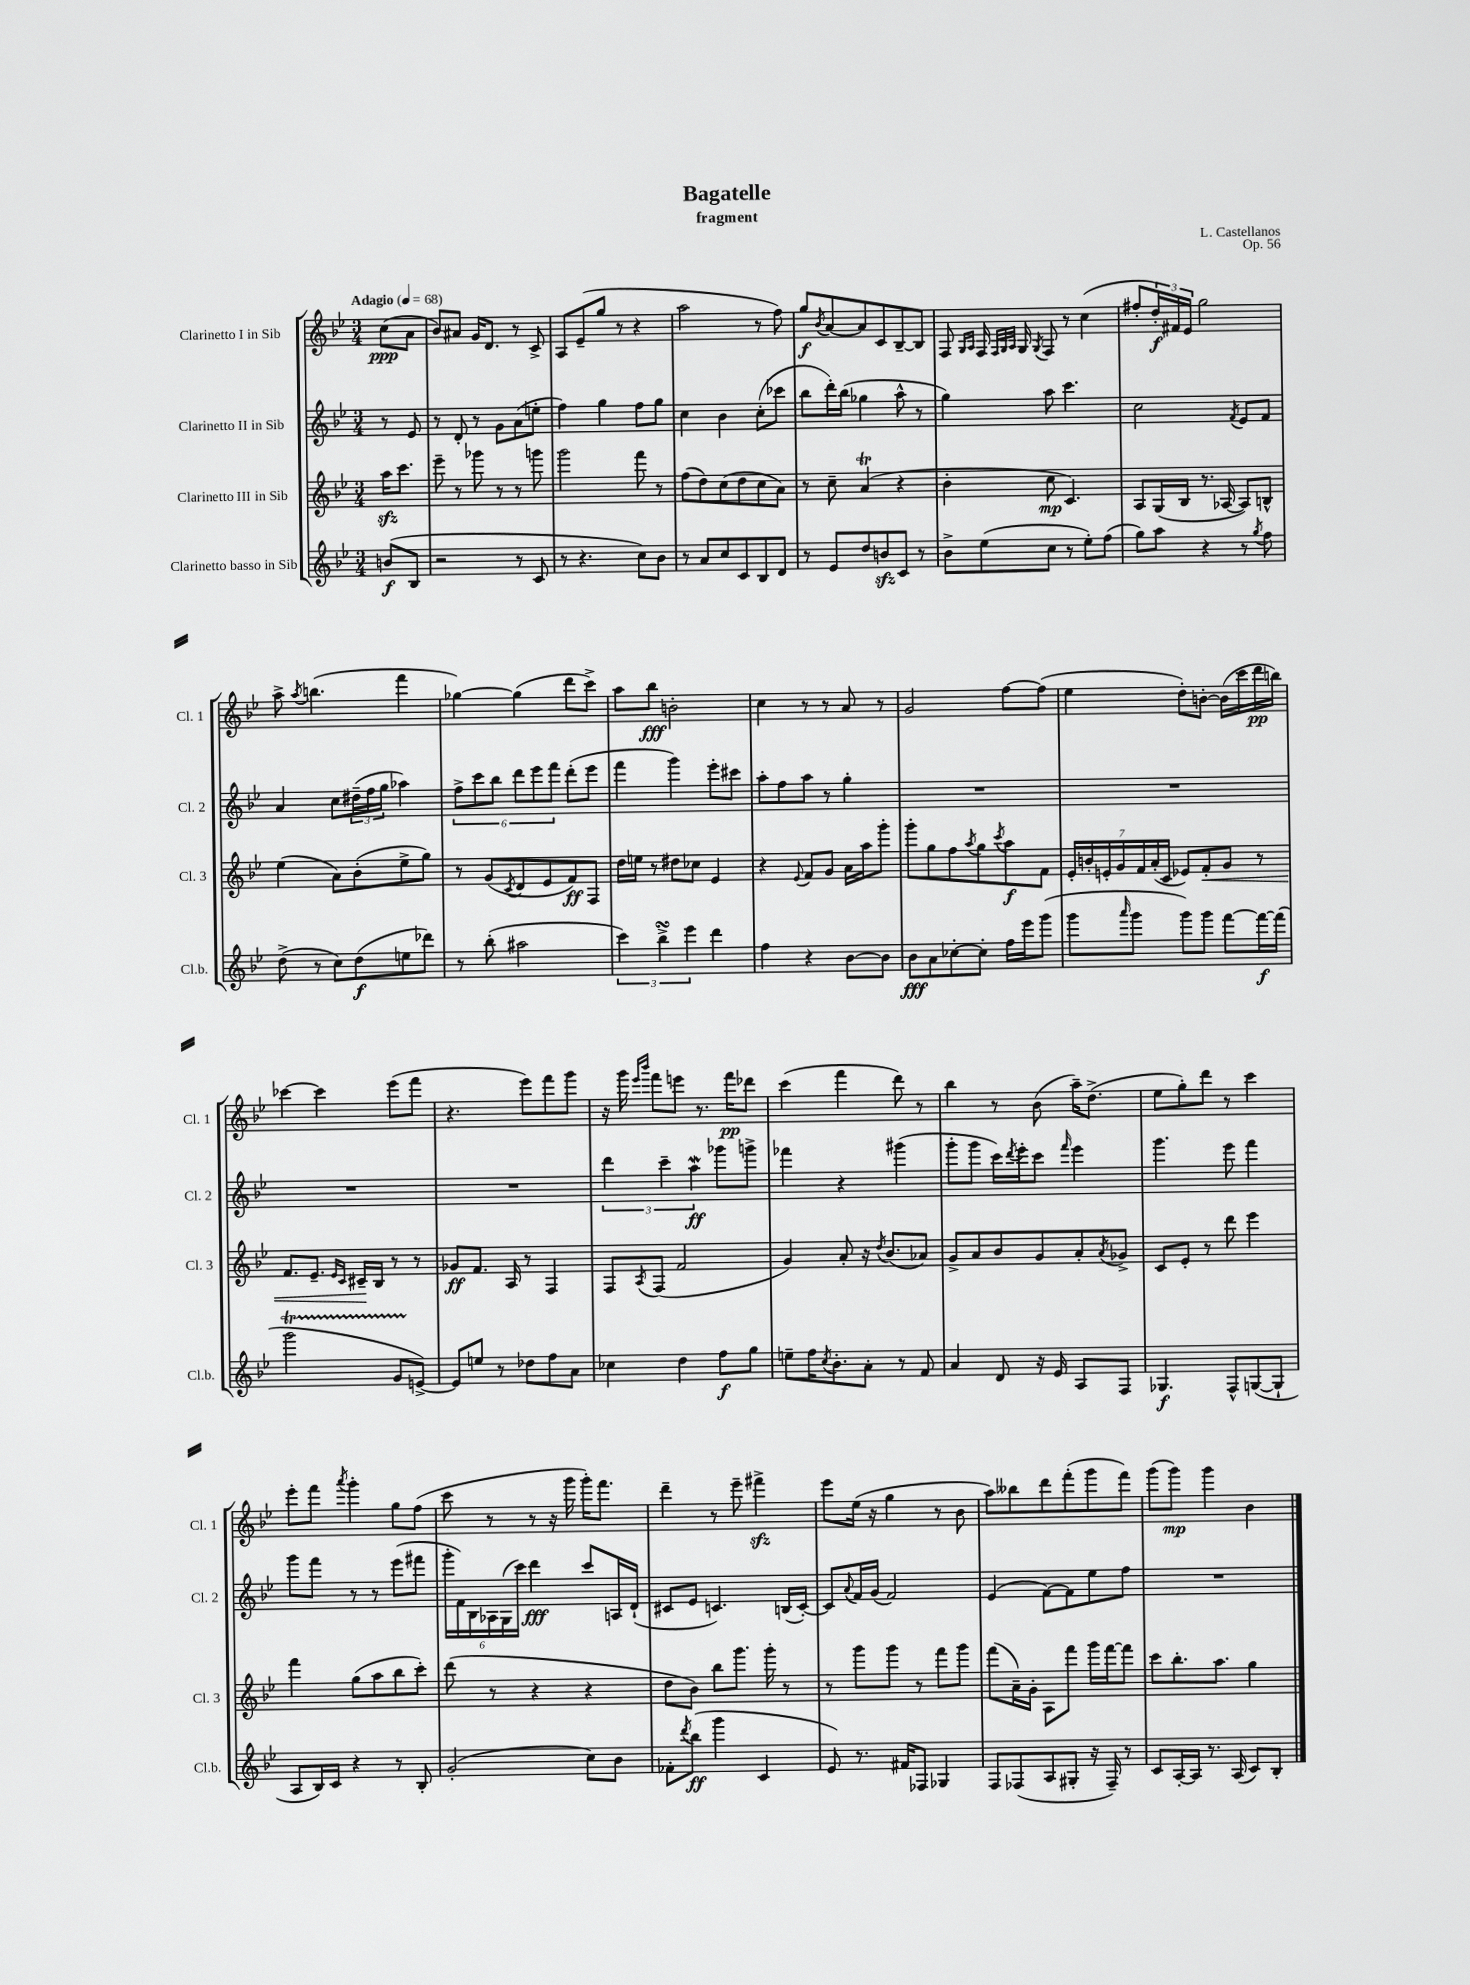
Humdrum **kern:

**kern	**dynam	**kern	**dynam	**kern	**dynam	**kern	**dynam
*part4	*part4	*part3	*part3	*part2	*part2	*part1	*part1
*staff4	*staff4	*staff3	*staff3	*staff2	*staff2	*staff1	*staff1
*I"Clarinetto basso in Sib	*	*I"Clarinetto III in Sib	*	*I"Clarinetto II in Sib	*	*I"Clarinetto I in Sib	*
*I'Cl.b.	*	*I'Cl. 3	*	*I'Cl. 2	*	*I'Cl. 1	*
*clefG2	*	*clefG2	*	*clefG2	*	*clefG2	*
*k[b-e-]	*	*k[b-e-]	*	*k[b-e-]	*	*k[b-e-]	*
*M3/4	*	*M3/4	*	*M3/4	*	*M3/4	*
*MM68	*	*MM68	*	*MM68	*	*MM68	*
=	=	=	=	=	=	=	=
!	!	!	!	!	!	!LO:TX:a:B:t=Adagio	!
(8bn/L	f	16aazz\KL	.	8r	.	(8cc\L	ppp
.	.	8.ccc\J	.	.	.	.	.
8B-/J	.	.	.	8e-/	.	8a\J	.
=1	=1	=1	=1	=1	=1	=1	=1
2r	.	8eee-~\	.	8r	.	8b-/L)	.
.	.	8r	.	8d'/	.	8a#X/J	.
.	.	8ggg-X\	.	8r	.	16g/KL	.
.	.	.	.	.	.	8.d/J	.
.	.	8r	.	8g\L	.	.	.
8r	.	8r	.	(8a\	.	8r	.
8c/	.	8gggn\	.	8een'\J	.	8c^/	.
=2	=2	=2	=2	=2	=2	=2	=2
8r	.	2ggg\	.	4ff\)	.	8A/L	.
4.r	.	.	.	.	.	(8e-~/	.
.	.	.	.	4gg\	.	8gg/J	.
.	.	.	.	.	.	8r	.
8cc\L)	.	8fff\	.	8ff\L	.	4r	.
8b-\J	.	8r	.	8gg\J	.	.	.
=3	=3	=3	=3	=3	=3	=3	=3
8r	.	(8ff\L	.	4cc\	.	2aa\	.
8a/L	.	8dd\)	.	.	.	.	.
8cc/	.	(8cc\	.	4b-\	.	.	.
8c/	.	8dd\	.	.	.	.	.
8B-/	.	8cc\	.	(8cc'\L	.	8r	.
8d/J	.	8a\J)	.	8ccc-X\J	.	8ff\)	.
=4	=4	=4	=4	=4	=4	=4	=4
8r	.	8r	.	8bb-\L	.	8gg/L	f
.	.	.	.	.	.	8qb-/	.
8e-/L	.	8cc~\	.	16ddd'\L)	.	[8a/	.
.	.	.	.	(16bb-\JJ	.	.	.
8dd/	.	(4at/	.	4gg-X\	.	8a/]	.
8bnzz/	.	.	.	.	.	8c/	.
8c/J	.	4r	.	8aa^^\	.	[8B-~/	.
8r	.	.	.	8r	.	8B-/J]	.
=5	=5	=5	=5	=5	=5	=5	=5
8b-^\L	.	4b-'\	.	4gg\)	.	8F/	.
.	.	.	.	.	.	16qqG/LL	.
.	.	.	.	.	.	16qqA/JJ	.
(8ee-\	.	.	.	.	.	16F/	.
.	.	.	.	.	.	32qqF/LLL	.
.	.	.	.	.	.	32qqG/	.
.	.	.	.	.	.	32qqA/JJJ	.
.	.	.	.	.	.	16G/	.
.	.	.	.	.	.	8qG/	.
8cc\J	.	8cc\	mp	8aa\	.	8F/	.
8r	.	4.c/)	.	4.ccc\	.	8r	.
8ee-'\L)	.	.	.	.	.	(4cc\	.
(8ff\J	.	.	.	.	.	.	.
=6	=6	=6	=6	=6	=6	=6	=6
8gg\L)	.	8A/L	.	2cc\	.	8ff#X'/L	.
8aa\J	.	(16G/L	.	.	.	24dd'/L)	f
.	.	.	.	.	.	24f#X/	.
.	.	16B-/JJ	.	.	.	.	.
.	.	.	.	.	.	24e-/JJ	.
4r	.	8.r	.	.	.	2gg\	.
.	.	[16A-X/	.	.	.	.	.
.	.	.	.	8qf/	.	.	.
8r	.	8A-/L])	.	8e-/L	.	.	.
8qgg/	.	.	.	.	.	.	.
8ff\	.	8Bn^^/J	.	8f/J	.	.	.
!!LO:LB:g=z
=7	=7	=7	=7	=7	=7	=7	=7
(8dd^\	.	(4ee-\	.	4a/	.	8aa^\	.
.	.	.	.	.	.	8qaa/	.
8r	.	.	.	.	.	(4.bbn\	.
8cc\L)	.	8a\L)	.	8cc\L	.	.	.
(8dd\	f	(8b-'\	.	(24dd#X~\L	.	.	.
.	.	.	.	24ff\	.	.	.
.	.	.	.	24gg\JJ	.	.	.
8een\	.	8ee-^\	.	4aa-X\)	.	4fff\	.
8ddd-X\J)	.	8gg\J)	.	.	.	.	.
=8	=8	=8	=8	=8	=8	=8	=8
8r	.	8r	.	12ff^\L	.	[4gg-X\)	.
.	.	.	.	12ccc\	.	.	.
(8bb-'\	.	(8g/L	.	.	.	.	.
.	.	.	.	12bb-\J	.	.	.
.	.	8qc/	.	.	.	.	.
2aa#X\	.	8d/	.	12ddd\L	.	(4gg-\]	.
.	.	.	.	12eee-\	.	.	.
.	.	8e-/	.	.	.	.	.
.	.	.	.	12fff\J	.	.	.
.	.	8f/)	ff	(8ddd'\L	.	8ddd\L	.
.	.	8F/J	.	8eee-\J	.	8ccc^\J)	.
=9	=9	=9	=9	=9	=9	=9	=9
6ccc\)	.	16dd\LL	.	4fff\	.	8aa\L	.
.	.	16een\JJ	.	.	.	.	.
.	.	8r	.	.	.	8bb-\J	fff
6bb-sSSs^\	.	.	.	.	.	.	.
.	.	8dd#X\L	.	4ggg\)	.	2bn'\	.
6eee-\	.	.	.	.	.	.	.
.	.	8cc-X\J	.	.	.	.	.
4ddd\	.	4e-/	.	8eee-'\L	.	.	.
.	.	.	.	8ccc#X\J	.	.	.
=10	=10	=10	=10	=10	=10	=10	=10
4ff\	.	4r	.	8aa'\L	.	4cc\	.
.	.	.	.	8ff\	.	.	.
.	.	8qqe-/	.	.	.	.	.
4r	.	8f/L	.	8aa\J	.	8r	.
.	.	8g/J	.	8r	.	8r	.
[8b-\L	.	16a\LL	.	4gg'\	.	8a/	.
.	.	16aa\J	.	.	.	.	.
8b-\J]	.	8ggg'\J	.	.	.	8r	.
=11	=11	=11	=11	=11	=11	=11	=11
8b-\L	fff	8ggg'\L	.	2.r	.	2g/	.
8a\	.	8gg\	.	.	.	.	.
[8cc-X'\	.	8ff\	.	.	.	.	.
.	.	8qaa/	.	.	.	.	.
8cc-'\J]	.	8gg\	.	.	.	.	.
.	.	8qccc/	.	.	.	.	.
16ff\LL	.	8aa\	f	.	.	[8ff\L	.
16eee-\J	.	.	.	.	.	.	.
(8ggg\J	.	8f\J	.	.	.	(8ff\J]	.
=12	=12	=12	=12	=12	=12	=12	=12
8ggg\L	.	28e-'/LL	.	2.r	.	4ee-\	.
.	.	28bn'/	.	.	.	.	.
.	.	28en'/	.	.	.	.	.
.	.	28g/	.	.	.	.	.
16qqaaa/	.	.	.	.	.	.	.
8ggg\J	.	.	.	.	.	.	.
.	.	28f/	.	.	.	.	.
.	.	(28a'/	.	.	.	.	.
.	.	28c/JJ	.	.	.	.	.
8ggg\L)	.	8e-X/L)	.	.	.	8dd'\L)	.
!	!	!	!LO:HP:b	!	!	!	!
8ggg\J	.	8f'/	<	.	.	[8bn'\J	.
[8fff\L	.	8g/J	.	.	.	(16b\LL]	.
.	.	.	.	.	.	16ccc\	.
16fff\L_	f	8r	.	.	.	16ddd\	pp
(16fff\JJ]	.	.	.	.	.	16bbn\JJ)	.
!!LO:LB:g=z
=13	=13	=13	=13	=13	=13	=13	=13
2gggT\	.	8.f/L	.	2.r	.	[4ccc-X\	.
.	.	8.e-~/J	.	.	.	.	.
.	.	.	.	.	.	4ccc-\]	.
.	.	16qqe-/LL	.	.	.	.	.
.	.	16qqc/JJ	.	.	.	.	.
.	.	16c#X~/LL	.	.	.	.	.
.	.	16B-/JJ	[	.	.	.	.
8gTTT/L	.	8r	.	.	.	(8eee-\L	.
[8en^/J)	.	8r	.	.	.	8fff\J	.
=14	=14	=14	=14	=14	=14	=14	=14
8e/L]	.	8g-X/L	ff	2.r	.	4.r	.
8een/J	.	8.f/J	.	.	.	.	.
8r	.	.	.	.	.	.	.
.	.	16A/	.	.	.	.	.
8dd-X\L	.	8r	.	.	.	8eee-\L)	.
8ff\	.	4F/	.	.	.	8fff\	.
8a\J	.	.	.	.	.	8ggg\J	.
=15	=15	=15	=15	=15	=15	=15	=15
4cc-X\	.	8F/L	.	6ddd\	.	16r	.
.	.	.	.	.	.	16ggg\	.
.	.	.	.	.	.	16qqeee-/LL	.
.	.	8qA/	.	.	.	16qqbbb-/JJ	.
.	.	(8F/J	.	.	.	8fff\L	.
.	.	.	.	6ccc~\	.	.	.
4dd\	.	2f/	.	.	.	8eeen\J	.
.	.	.	.	6aaW\	ff	.	.
.	.	.	.	.	.	8.r	.
8ff\L	f	.	.	8ggg-X\L	.	.	.
.	.	.	.	.	.	16fff\KL	pp
8gg\J	.	.	.	8gggn^\J	.	8ddd-X\J	.
=16	=16	=16	=16	=16	=16	=16	=16
8een~\L	.	4g/)	.	4fff-X\	.	(4ccc\	.
16ff\K	.	.	.	.	.	.	.
8qcc/	.	.	.	.	.	.	.
8.b-'\	.	.	.	.	.	.	.
.	.	8a'/	.	4r	.	4fff\	.
8a'\J	.	16r	.	.	.	.	.
.	.	8qdd/	.	.	.	.	.
.	.	(8.b-/L	.	.	.	.	.
8r	.	.	.	(4ggg#X\	.	8ddd\)	.
8f/	.	8a-X/J)	.	.	.	8r	.
=17	=17	=17	=17	=17	=17	=17	=17
4a/	.	8g^/L	.	8ggg'\L	.	4bb-\	.
.	.	8a/	.	8ggg\J	.	.	.
8d/	.	8b-/	.	16ccc\LL)	.	8r	.
.	.	.	.	8qddd/	.	.	.
.	.	.	.	16eee-'\J	.	.	.
16r	.	8g/	.	8ccc\J	.	(8b-\	.
16e-/	.	.	.	.	.	.	.
.	.	.	.	16qqfff/	.	.	.
8A/L	.	8a'/	.	4eee-\	.	16aa~\KL)	.
.	.	.	.	.	.	(8.dd^\J	.
.	.	8qa/	.	.	.	.	.
8F/J	.	8g-X^/J	.	.	.	.	.
=18	=18	=18	=18	=18	=18	=18	=18
4.G-X/	f	8c/L	.	4.ggg\	.	8ee-\L	.
.	.	8e-'/J	.	.	.	8gg'\)	.
.	.	8r	.	.	.	8ddd\J	.
8F^^/L	.	8ddd\	.	8eee-\	.	8r	.
([8Gn/	.	4eee-\	.	4fff\	.	4ccc\	.
8G`/J]	.	.	.	.	.	.	.
!!LO:LB:g=z
=19	=19	=19	=19	=19	=19	=19	=19
8A/L	.	4fff\	.	8ggg\L	.	8eee-'\L	.
16B-/L)	.	.	.	8fff\J	.	8fff\J	.
16c/JJ	.	.	.	.	.	.	.
.	.	.	.	.	.	8qaaa/	.
4r	.	(8gg\L	.	8r	.	4ggg'\	.
.	.	8aa\	.	8r	.	.	.
8r	.	8bb-\	.	(8eee-\L	.	8gg\L	.
8B-'/	.	8ccc'\J)	.	8fff#X\J	.	(8ff\J	.
=20	=20	=20	=20	=20	=20	=20	=20
(2g'/	.	(8ddd\	.	24ggg'\LL	.	8ccc\	.
.	.	.	.	24f\)	.	.	.
.	.	.	.	24B-\	.	.	.
.	.	8r	.	24A-X\	.	8r	.
.	.	.	.	(24G\	.	.	.
.	.	.	.	24ccc\JJ)	.	.	.
.	.	4r	.	4ddd\	fff	8r	.
.	.	.	.	.	.	16r	.
.	.	.	.	.	.	16ggg\	.
8cc\L)	.	4r	.	8ccc/L	.	16ggg'\KL)	.
.	.	.	.	.	.	8.fff\J	.
8b-\J	.	.	.	16An/L	.	.	.
.	.	.	.	(16d`/JJ	.	.	.
=21	=21	=21	=21	=21	=21	=21	=21
8f-X'\L	.	8dd\L	.	8c#X/L	.	4ddd~\	.
8qddd/	.	.	.	.	.	.	.
(8bb-\J	ff	8b-\J)	.	8e-/J	.	.	.
4ggg\	.	8bb-\L	.	4.cn/)	.	8r	.
.	.	8.ggg\J	.	.	.	8eee-~\	.
4c/	.	.	.	.	.	4fff#Xzz^\	.
.	.	16ggg'\	.	.	.	.	.
.	.	8r	.	(16Bn/LL	.	.	.
.	.	.	.	[16c'/JJ)	.	.	.
=22	=22	=22	=22	=22	=22	=22	=22
8e-/)	.	8r	.	8c/L]	.	8eee-\L	.
.	.	.	.	8qqa/	.	.	.
8.r	.	8ggg\L	.	16f/L	.	(16ee-\Jk	.
.	.	.	.	(16g/JJ	.	16r	.
.	.	8ggg\J	.	2f/)	.	4gg\	.
16f#X/KL	.	.	.	.	.	.	.
8F-X/J	.	8r	.	.	.	.	.
4G-X/	.	8fff\L	.	.	.	8r	.
.	.	8ggg\J	.	.	.	8b-\	.
=23	=23	=23	=23	=23	=23	=23	=23
8F/L	.	(8fff\L	.	(4e-/	.	8aa\L)	.
(8F-X/	.	16a~\L)	.	.	.	8bb--X\	.
.	.	16g'\JJ	.	.	.	.	.
8A/	.	8A\L	.	[8f\L)	.	8ddd\	.
8G#X'/J	.	8fff\J	.	8f\]	.	(8fff'\	.
16r	.	16ggg\LL	.	8ee-\	.	8ggg\	.
16F-~/)	.	[16fff\J	.	.	.	.	.
8r	.	8fff\J]	.	8ff\J	.	8fff\J)	.
=24	=24	=24	=24	=24	=24	=24	=24
8c/L	.	8ccc\L	.	2.r	.	(8ggg\L	.
[16A'/L	.	8.bb-'\	.	.	.	8ggg\J)	mp
16A/JJ]	.	.	.	.	.	.	.
8.r	.	.	.	.	.	4ggg\	.
.	.	8.aa\J	.	.	.	.	.
(16A/	.	.	.	.	.	.	.
8c/L)	.	4gg\	.	.	.	4b-\	.
8B-'/J	.	.	.	.	.	.	.
==	==	==	==	==	==	==	==
*-	*-	*-	*-	*-	*-	*-	*-
